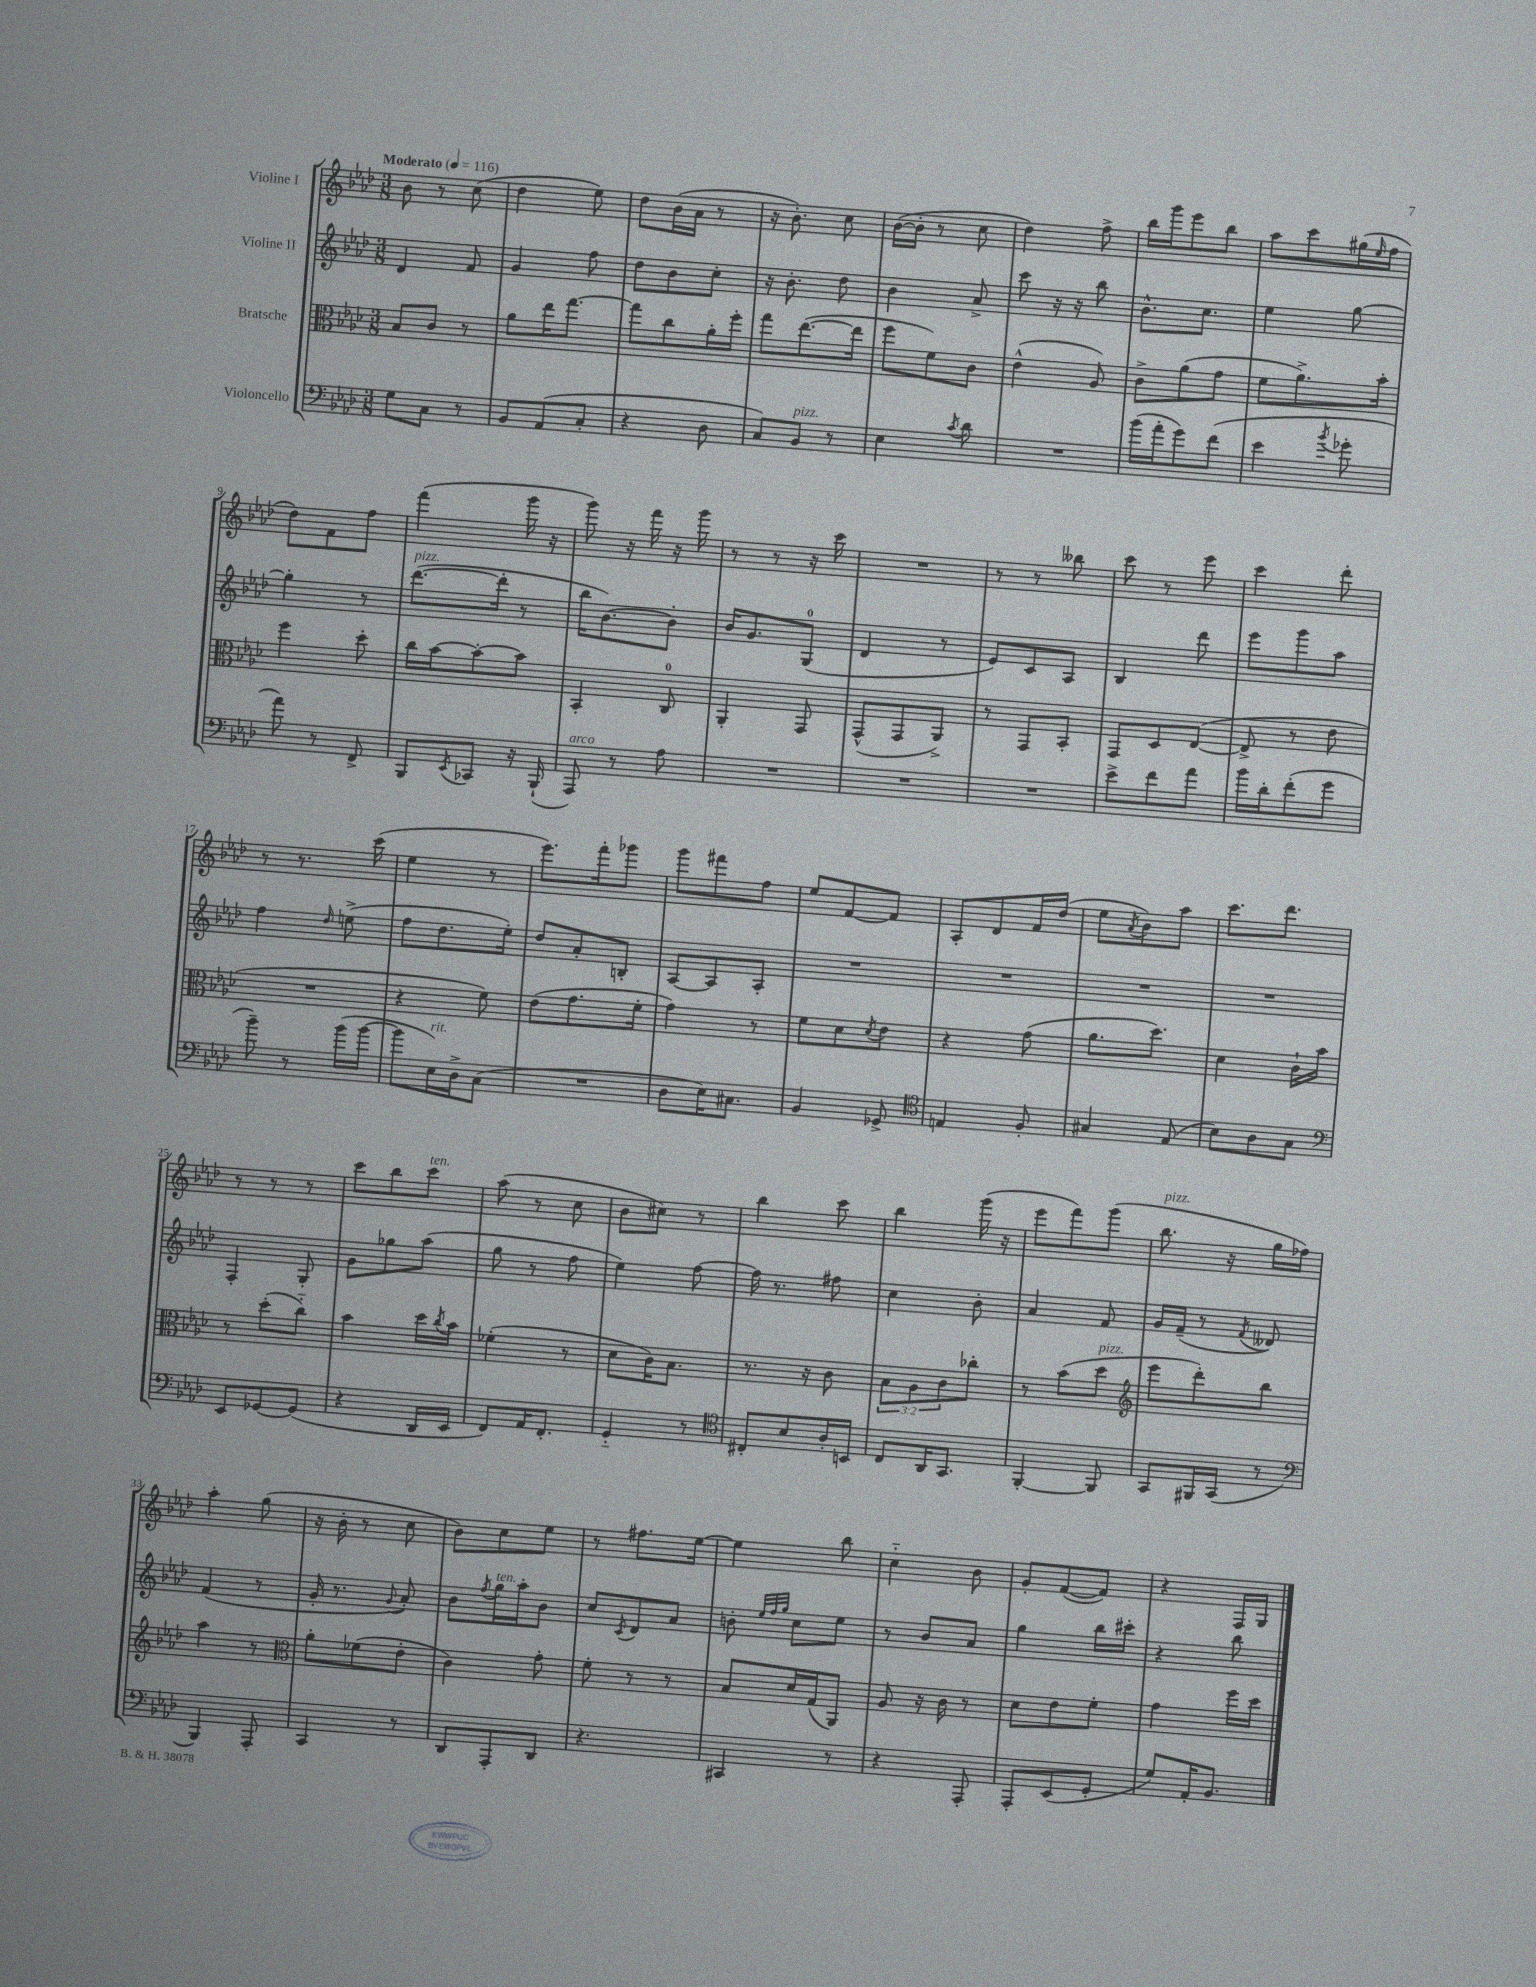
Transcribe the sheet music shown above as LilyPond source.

<<
\new StaffGroup <<
\new Staff = "s0" \with { instrumentName = "Violine I" } {
    \clef treble \key aes \major \numericTimeSignature \time 3/8 \tempo "Moderato" 4 = 116
    bes'8 r8 c''8( |
    des''4 ees''8) |
    des''8 bes'16( aes'16 r8 |
    r16 bes'8.-.) c''8 |
    bes'16~( bes'16-. r8 c''8 |
    des''4) f''8-> |
    bes''16 g'''16 ees'''8 bes''8 |
    aes''8 c'''8 gis''16( \grace { ees''16 } f''16 |
    des''8) f'8 f''8 |
    f'''4( g'''16 r16 |
    g'''8) r16 f'''16 r16 g'''16 |
    r8 r8 r16 c'''16 |
    R4. |
    r8 r8 beses''8 |
    c'''8 r8 ees'''8 |
    c'''4 des'''8-. |
    r8 r8. c'''16( |
    ees''4 r8 |
    ees'''8.) f'''16-. ges'''8 |
    g'''8 fis'''8 f''8 |
    ees''8 f'8~ f'8 |
    aes8-. des'8 f'16 des''16( |
    ees''8 \acciaccatura { aes'8 } bes'8) aes''8 |
    c'''8. des'''8. |
    r8 r8 r8 |
    c'''8 bes''8 c'''8^\markup { \italic "ten." } |
    aes''8( r8 c''8 |
    bes'8 cis''8) r8 |
    bes''4 c'''8 |
    bes''4 g'''16( r16 |
    ees'''8 f'''8) g'''8( |
    bes''8.^\markup { \italic "pizz." } r16 g''16 fes''16) |
    aes''4-. g''8( |
    r16 bes'16-. r8 c''8 |
    bes'8) c''8 ees''8 |
    r8 fis''8. ees''16~ |
    ees''4 bes''8 |
    c''4-_ bes'8 |
    g'8-. f'8~( f'8) |
    r4 f16 g16 \bar "|." |
}
\new Staff = "s1" \with { instrumentName = "Violine II" } {
    \clef treble \key aes \major \numericTimeSignature \time 3/8
    des'4 f'8 |
    g'4 f''8 |
    des''8 bes'8 c''8-. |
    r16 bes'8.-. des''8 |
    bes'4 aes'8-> |
    c'''8 r16 r16 bes''8 |
    bes'8.-^ c''8. |
    ees''4 g''8~ |
    g''4-. r8 |
    des'''8.~^\markup { \italic "pizz." }( des'''16-. r8 |
    bes''16 bes'8.~) bes'8-. |
    bes'16 g'8. g8-0( |
    des'4 r8 |
    ees'8) c'8 aes8 |
    bes4 des'''8 |
    ees'''8 g'''8 aes''8 |
    f''4 \grace { des''16 } e''8->( |
    f''8 des''8. ees''16-.) |
    des''8 aes'8-. b8-. |
    aes8~ aes8 aes8-. |
    R4. |
    R4. |
    R4. |
    R4. |
    f4-. g8-. |
    g'8 ges''8 aes''8( |
    g''8 r8 f''8 |
    ees''4) f''8~ |
    f''16 r8. fis''8 |
    c''4 bes'8-. |
    aes'4 f'8 |
    g'16 f'16--( r8 \acciaccatura { f'8 } deses'8) |
    f'4( r8 |
    g'16-. r8. \appoggiatura { g'8 } aes'8-.) |
    bes'8 \acciaccatura { f''8 } g''16^\markup { \italic "ten." } aes''16-. bes'8 |
    c''8 \acciaccatura { c'8 } des'8 aes'8 |
    b'8-. \grace { ees''32 f''32 g''32 } c''8 ees''8 |
    r8 bes'8 aes'8 |
    g''4 bes''16 cis'''16-. |
    r4 bes''8 \bar "|." |
}
\new Staff = "s2" \with { instrumentName = "Bratsche" } {
    \clef alto \key aes \major \numericTimeSignature \time 3/8 \override Staff.TupletNumber.text = #tuplet-number::calc-fraction-text
    bes8 c'8 r8 |
    aes'8 ees''16 g''8.~ |
    g''8 c''8 aes'16-. f''16-. |
    g''8 ees''8.~( ees''16 |
    f''8 f'8) c'8 |
    ees'4-^( aes8) |
    c'8-> aes'8( g'8 |
    f'8 aes'8.->) bes'16-. |
    f''4 des''8-. |
    c''16 bes'16~ bes'8~-. bes'8 |
    bes,4-. c8-0 |
    aes,4-. g,8 |
    g,8-^( g,8 aes,8->) |
    r8 g,8 bes,8-. |
    g,8 des8 ees8~( |
    ees8-> r8 ees'8 |
    R4. |
    r4 f'8) |
    ees'8( g'8. f'16-. |
    g'4) r8 |
    f'8 des'8 \acciaccatura { des'8 } ees'8 |
    r4 g'8( |
    aes'8. des''8.) |
    des'4 c'16-! bes'16 |
    r8 des''8-.( c''8-_) |
    bes'4 des''16 \acciaccatura { c''8 } bes'16 |
    fes'4-.( r8 |
    des'8 c'16) bes8. |
    r8. r16 c'8 |
    \tuplet 3/2 { bes8 aes8 c'8 } ces''8-. |
    r8 bes'8( des''8^\markup { \italic "pizz." } |
    \clef treble ees'''8 des'''8-.) bes''8 |
    aes''4 r8 |
    \clef alto aes'8-. fes'8( ees'8-. |
    c'4) g'8-. |
    f'8-. r8 r8 |
    bes8 des'16 g16( aes,8) |
    aes8 r16 c'16 r8 |
    des'8 ees'8 f'8-. |
    g'4 f''16 des''16 \bar "|." |
}
\new Staff = "s3" \with { instrumentName = "Violoncello" } {
    \clef bass \key aes \major \numericTimeSignature \time 3/8
    g8 c8 r8 |
    bes,8 aes,8( c8-. |
    r4 des8 |
    c8) bes,8^\markup { \italic "pizz." } r8 |
    ees4 \acciaccatura { c'8 } des'8 |
    R4. |
    bes'16( aes'16-. g'8) f'8( |
    ees'4 \acciaccatura { bes'8 } ges'8-. |
    aes'8) r8 f,8-> |
    bes,,8 \acciaccatura { ees,8 } ces,8 r16 bes,,16-!( |
    aes,,8^\markup { \italic "arco" }) r8 aes8 |
    R4. |
    R4. |
    R4. |
    ees'8-> f'8 aes'8 |
    bes'16 des'16-. f'8-.( g'8 |
    bes'8--) r8 bes'16( bes'16~ |
    bes'8 ees16^\markup { \italic "rit." }) des16-> c8( |
    R4. |
    des8 ees16) cis8. |
    bes,4 ges,8-> |
    \clef tenor e4 f8-. |
    gis4 ees8( |
    bes8) aes8 g8 |
    \clef bass ees,8 ges,8~ ges,8( |
    r4 des,16 ees,16 |
    f,8) aes,16 f,8.-. |
    g,4-_ r8 |
    \clef tenor cis8-. bes8 aes16-. b,16 |
    c8 aes,16 g,8. |
    f,4~-. f,8 |
    g,8 fis,16 g,16( r8 |
    \clef bass bes,,4) aes,,8-. |
    c,4 r8 |
    des,8 aes,,8-. des,8 |
    r4. |
    cis,4 r8 |
    r4 aes,,8-. |
    aes,,8-. ees,8( g,8-. |
    g8) aes,16-. bes,8. \bar "|." |
}
>>
>>
